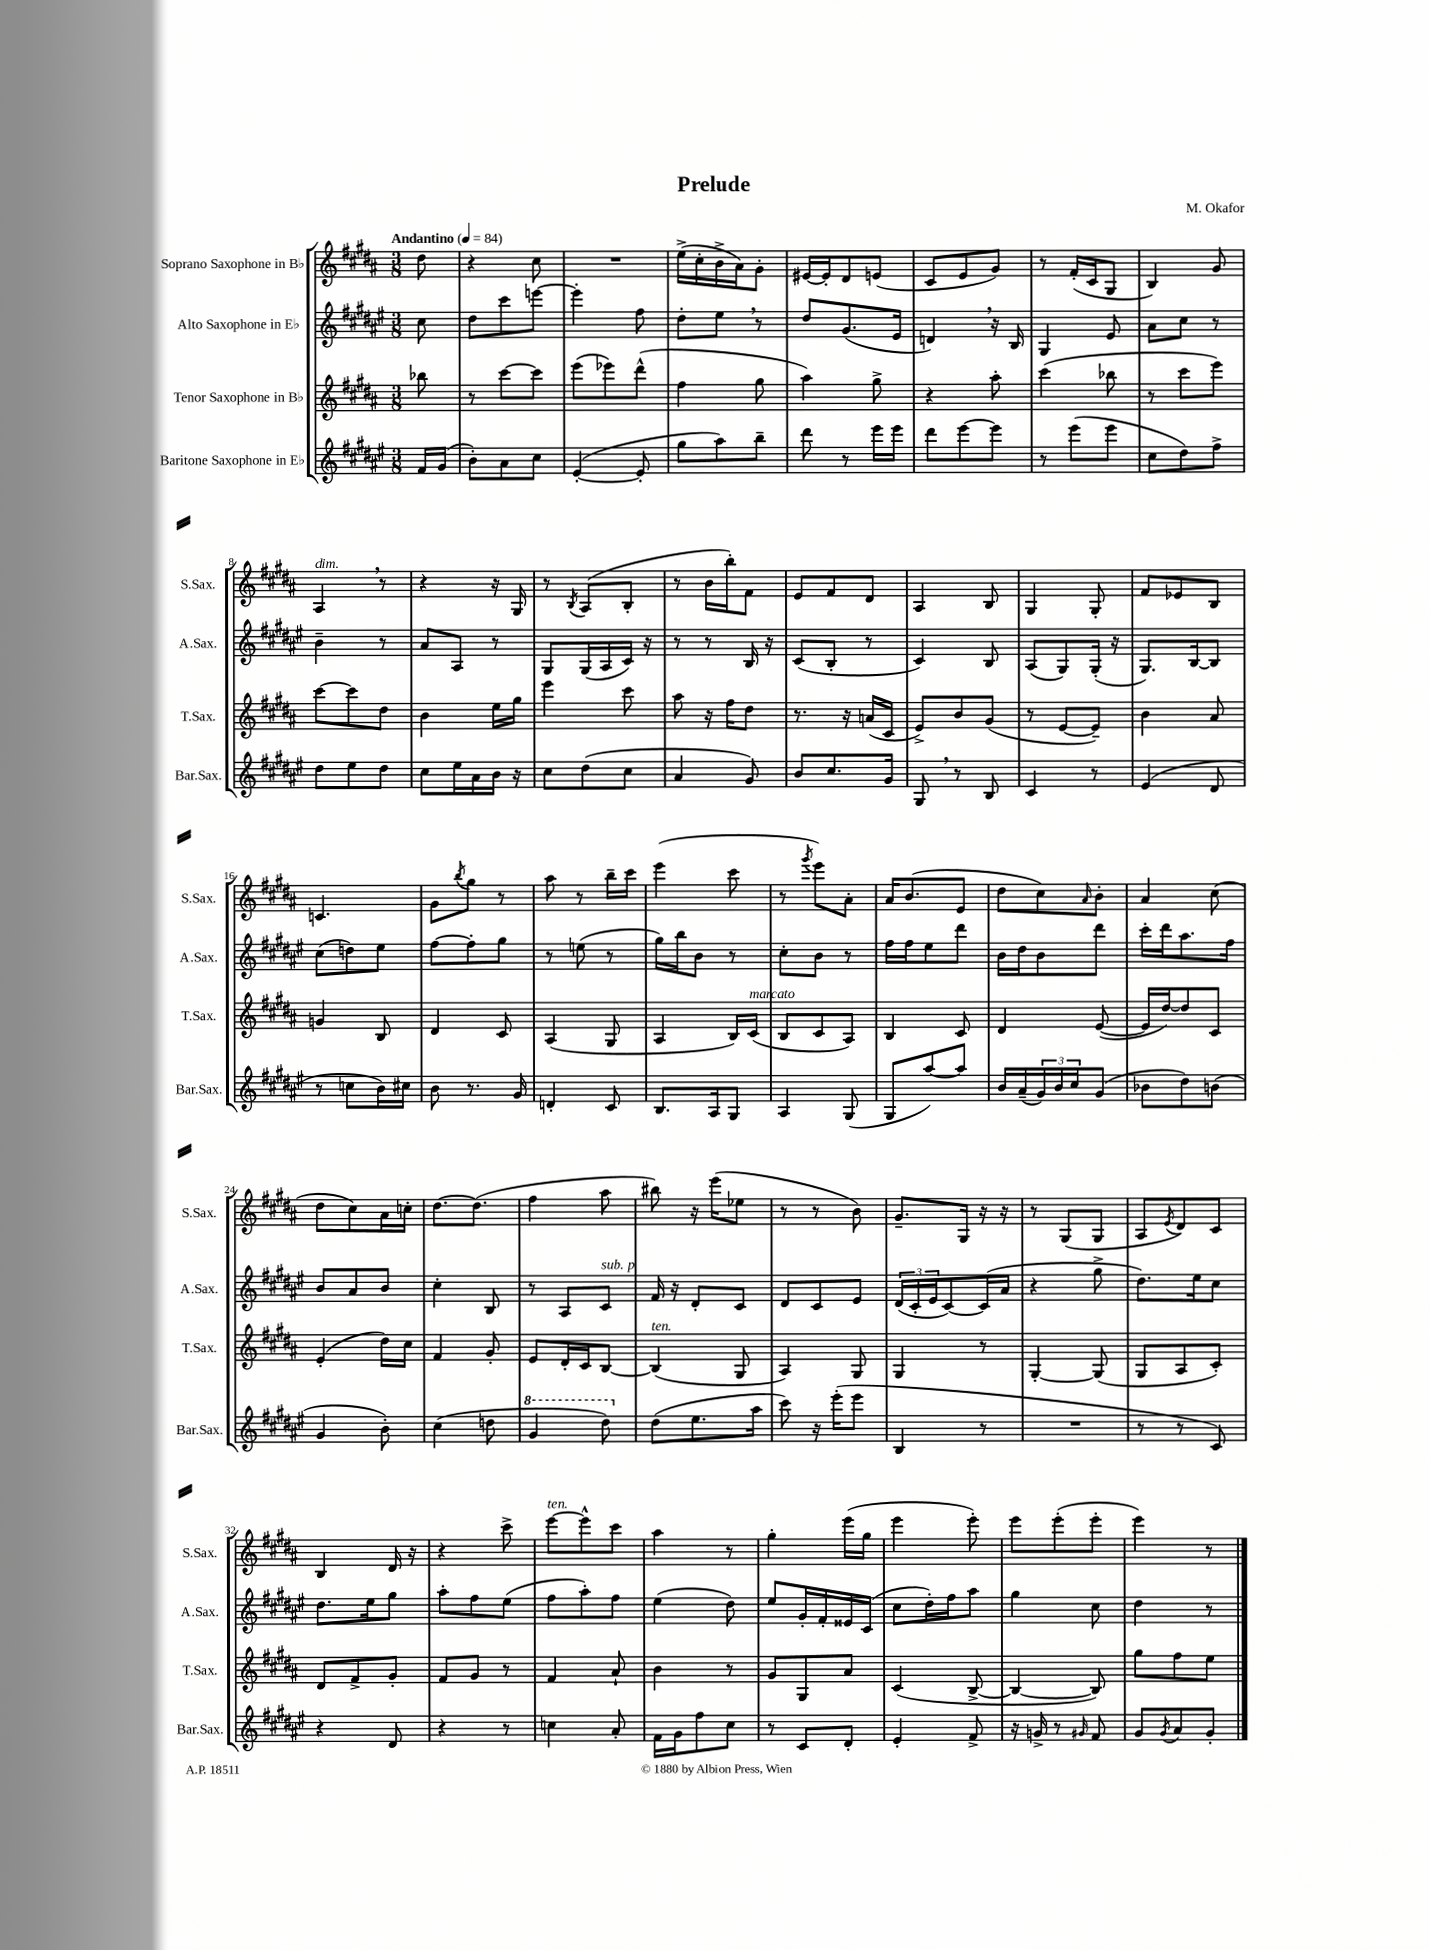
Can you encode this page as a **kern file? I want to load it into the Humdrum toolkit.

**kern	**kern	**kern	**kern
*staff4	*staff3	*staff2	*staff1
*clefG2	*clefG2	*clefG2	*clefG2
*k[f#c#g#d#a#e#]	*k[f#c#g#d#a#]	*k[f#c#g#d#a#e#]	*k[f#c#g#d#a#]
*M3/8	*M3/8	*M3/8	*M3/8
*MM84	*MM84	*MM84	*MM84
16f#/LL	8bb-\	8cc#\	8dd#\
(16g#/JJ	.	.	.
=	=	=	=
8b'\L)	8r	8dd#\L	4r
8a#\	[8ccc#\L	8ccc#\	.
8cc#\J	8ccc#\]J	[8eee\J	8cc#\
=	=	=	=
([4e#'/	(8eee\L	4eee'\]	4.r
.	8eee-\)	.	.
8e#'/]	(8ddd#^^\J	8ff#\	.
=	=	=	=
8gg#\L	4ff#\	8dd#'\L	(16ee^\LL
.	.	.	16cc#'\
8aa#\)	.	8ee#\J	16b^\
.	.	.	16a#\J)
8bb~\J	8gg#\	8r	8g#'\J
=	=	=	=
8ddd#\	4aa#\)	8dd#/L	[16e#/LL
.	.	.	16e#'/]J
8r	.	(8.g#/	8d#/
16eee#\LL	8gg#^\	.	(8e/J
16eee#\JJ	.	16e#/Jk	.
=	=	=	=
8ddd#\L	4r	4d/)	8c#/L
[8eee#\	.	.	8e/
8eee#\]J	8aa#'\	16r	8g#/J)
.	.	16B/	.
=	=	=	=
8r	(4ccc#\	4G#/	8r
(8eee#\L	.	.	(16f#'/LL
.	.	.	16c#/J
8eee#\J	8bb-\	8e#/	8G#/J
=	=	=	=
8cc#\L	8r	8a#\L	4B/)
8dd#\)	8ccc#\L	8cc#\J	.
8ff#^\J	8eee\J)	8r	8g#/
=	=	=	=
8dd#\L	[8ccc#\L	4b~\	4A#/
8ee#\	8ccc#\]	.	.
8dd#\J	8dd#\J	8r	8r
=	=	=	=
8cc#\L	4b\	8a#/L	4r
16ee#\L	.	8A#/J	.
16a#\	.	.	.
16b\JJ	16ee\LL	8r	16r
16r	16gg#\JJ	.	16G#/
=	=	=	=
8cc#\L	4eee\	8G#/L	8r
.	.	.	8qB/
(8dd#\	.	(16G#/L	(8A#/L
.	.	16A#/	.
8cc#\J	8ccc#\	16c#/JJ)	8B'/J
.	.	16r	.
=	=	=	=
4a#/	8aa#\	8r	8r
.	16r	8r	16b\LL
.	16ff#\LK	.	16bb'\J)
8g#/)	8dd#\J	16B/	8f#\J
.	.	16r	.
=	=	=	=
8b/L	8.r	(8c#/L	8e/L
8.cc#/	.	8B'/J	8f#/
.	16r	.	.
.	(16a/LL	8r	8d#/J
16g#/Jk	16c#/JJ	.	.
=	=	=	=
8G#/	8e^/L)	4c#/)	4A#/
8r	8b/	.	.
8B/	(8g#/J	8B/	8B/
=	=	=	=
4c#/	8r	(8A#/L	4G#/
.	[8e/L	8G#/)	.
8r	8e~/]J)	(16G#'/Jk	8G#'/
.	.	16r	.
=	=	=	=
(4e#/	4b\	8.G#/L)	8f#/L
.	.	.	8e-/
.	.	[16B/k	.
8d#/	8a#/	8B/]J	8B/J
=	=	=	=
8r	4g/	(8cc#\L	4.c/
8cc\L	.	8dd\)	.
16b\L)	8B/	8ee#\J	.
16cc#\JJ	.	.	.
=	=	=	=
8b\	4d#/	[8ff#\L	8g#\L
.	.	.	8qbb/
8.r	.	8ff#'\]	8gg#\J
.	8c#/	8gg#\J	8r
16g#/	.	.	.
=	=	=	=
4d'/	(4A#/	8r	8aa#\
.	.	(8ee\	8r
8c#/	8G#/	8r	16bb~\LL
.	.	.	16ccc#\JJ
=	=	=	=
8.B/L	4A#/	16gg#\LL)	(4eee\
.	.	16bb\J	.
.	.	8b\J	.
16A#/k	.	.	.
8G#/J	16B/LL)	8r	8ccc#\
.	(16c#/JJ	.	.
=	=	=	=
4A#/	8B/L	8cc#'\L	8r
.	.	.	8qggg#/
.	8c#/	8b\J	8eee\L)
(8G#/	8A#/J)	8r	8a#'\J
=	=	=	=
8G#/L	4B/	16ff#\LL	16a#/LK
.	.	16ff#\J	(8.b/
[8aa#/)	.	8ee#\	.
8aa#/]J	8c#/	8ddd#\J	8e/J
=	=	=	=
16b/LL	4d#/	16b\LL	8dd#\L
(16a#~/	.	16dd#\J	.
24g#/)	.	8b\	8cc#\)
24b/	.	.	.
24cc#/J	.	.	.
.	.	.	16qqa#/
(8g#/J	([8e/	8ddd#\J	8b'\J
=	=	=	=
8b-\L	16e/]LL	16ccc#'\LL	4a#/
.	[16dd#/J)	16ddd#\J	.
8dd#\)	8dd#/]	8.aa#\	.
(8b\J	8c#/J	.	(8cc#\
.	.	16ff#\Jk	.
=	=	=	=
4g#/	(4e'/	8b/L	8dd#\L
.	.	8a#/	8cc#\)
8b'\)	16dd#\LL)	8b/J	16a#\L
.	16cc#\JJ	.	16cc'\JJ
=	=	=	=
(4cc#\	4f#/	4cc#'\	[8.dd#\L
.	.	.	(8.dd#\]J
8dd\	8g#'/	8B/	.
=	=	=	=
4gg#/	8e/L	8r	4ff#\
.	16d#'/L	8A#/L	.
.	16c#/J	.	.
8ddd#\)	[8B/J	8c#/J	8aa#\
=	=	=	=
(8dd#\L	(4B/]	16f#/	8bb#\)
.	.	16r	.
8.ee#\	.	8d#'/L	16r
.	.	.	(16eee\LK
.	8G#/	8c#/J	8ee-\J
16aa#\Jk	.	.	.
=	=	=	=
8ccc#\)	4A#/)	8d#/L	8r
16r	.	8c#/	8r
(16eee#'\LK	.	.	.
8eee#\J	8G#/	8e#/J	8b\)
=	=	=	=
4B/	4G#/	(24d#/LL	8.g#~/L
.	.	24c#'/	.
.	.	24e#/J	.
.	.	[8c#/)	.
.	.	.	16G#/Jk
8r	8r	(16c#/]L	16r
.	.	16a#/JJ	16r
=	=	=	=
4.r	[4G#'/	4r	8r
.	.	.	(8G#/L
.	(8G#/]	8gg#^\	8G#/J
=	=	=	=
8r	8G#/L	8.dd#\L)	8A#/L
.	.	.	8qe/
8r	8A#/	.	8d#/)
.	.	16ee#\k	.
8c#/)	8c#'/J)	8cc#\J	8c#/J
=	=	=	=
4r	8d#/L	8.dd#\L	4B/
.	8f#^/	.	.
.	.	16ee#\k	.
8d#/	8g#'/J	8gg#\J	16d#/
.	.	.	16r
=	=	=	=
4r	8f#/L	8aa#'\L	4r
.	8g#/J	8ff#\	.
8r	8r	(8ee#\J	8ccc#^\
=	=	=	=
4cc\	4f#/	8ff#\L	[8eee\L
.	.	8aa#'\)	8eee^^\]
8a#'/	8a#`/	8ff#\J	8ccc#\J
=	=	=	=
16f#\LL	4b\	(4ee#\	4aa#\
16g#\J	.	.	.
8ff#\	.	.	.
8cc#\J	8r	8dd#\)	8r
=	=	=	=
8r	8g#/L	8ee#/L	4gg#'\
8c#/L	8G#/	16g#'/L	.
.	.	16f#'/	.
8d#'/J	8a#/J	16e##/	(16eee\LL
.	.	(16c#/JJ	16gg#\JJ
=	=	=	=
4e#'/	(4c#/	8cc#\L	4eee\
.	.	16dd#'\L)	.
.	.	16ff#\J	.
8f#^/	[8B^/	8aa#\J	8eee'\)
=	=	=	=
16r	4B/_	4gg#\	8eee\L
16g^/	.	.	.
8r	.	.	(8eee'\
16qqg#/	.	.	.
8f#/	8B/])	8cc#\	8eee'\J
=	=	=	=
8g#/L	8gg#\L	4dd#\	4eee\)
8qg#/	.	.	.
8a#/	8ff#\	.	.
8g#'/J	8ee\J	8r	8r
==	==	==	==
*-	*-	*-	*-
